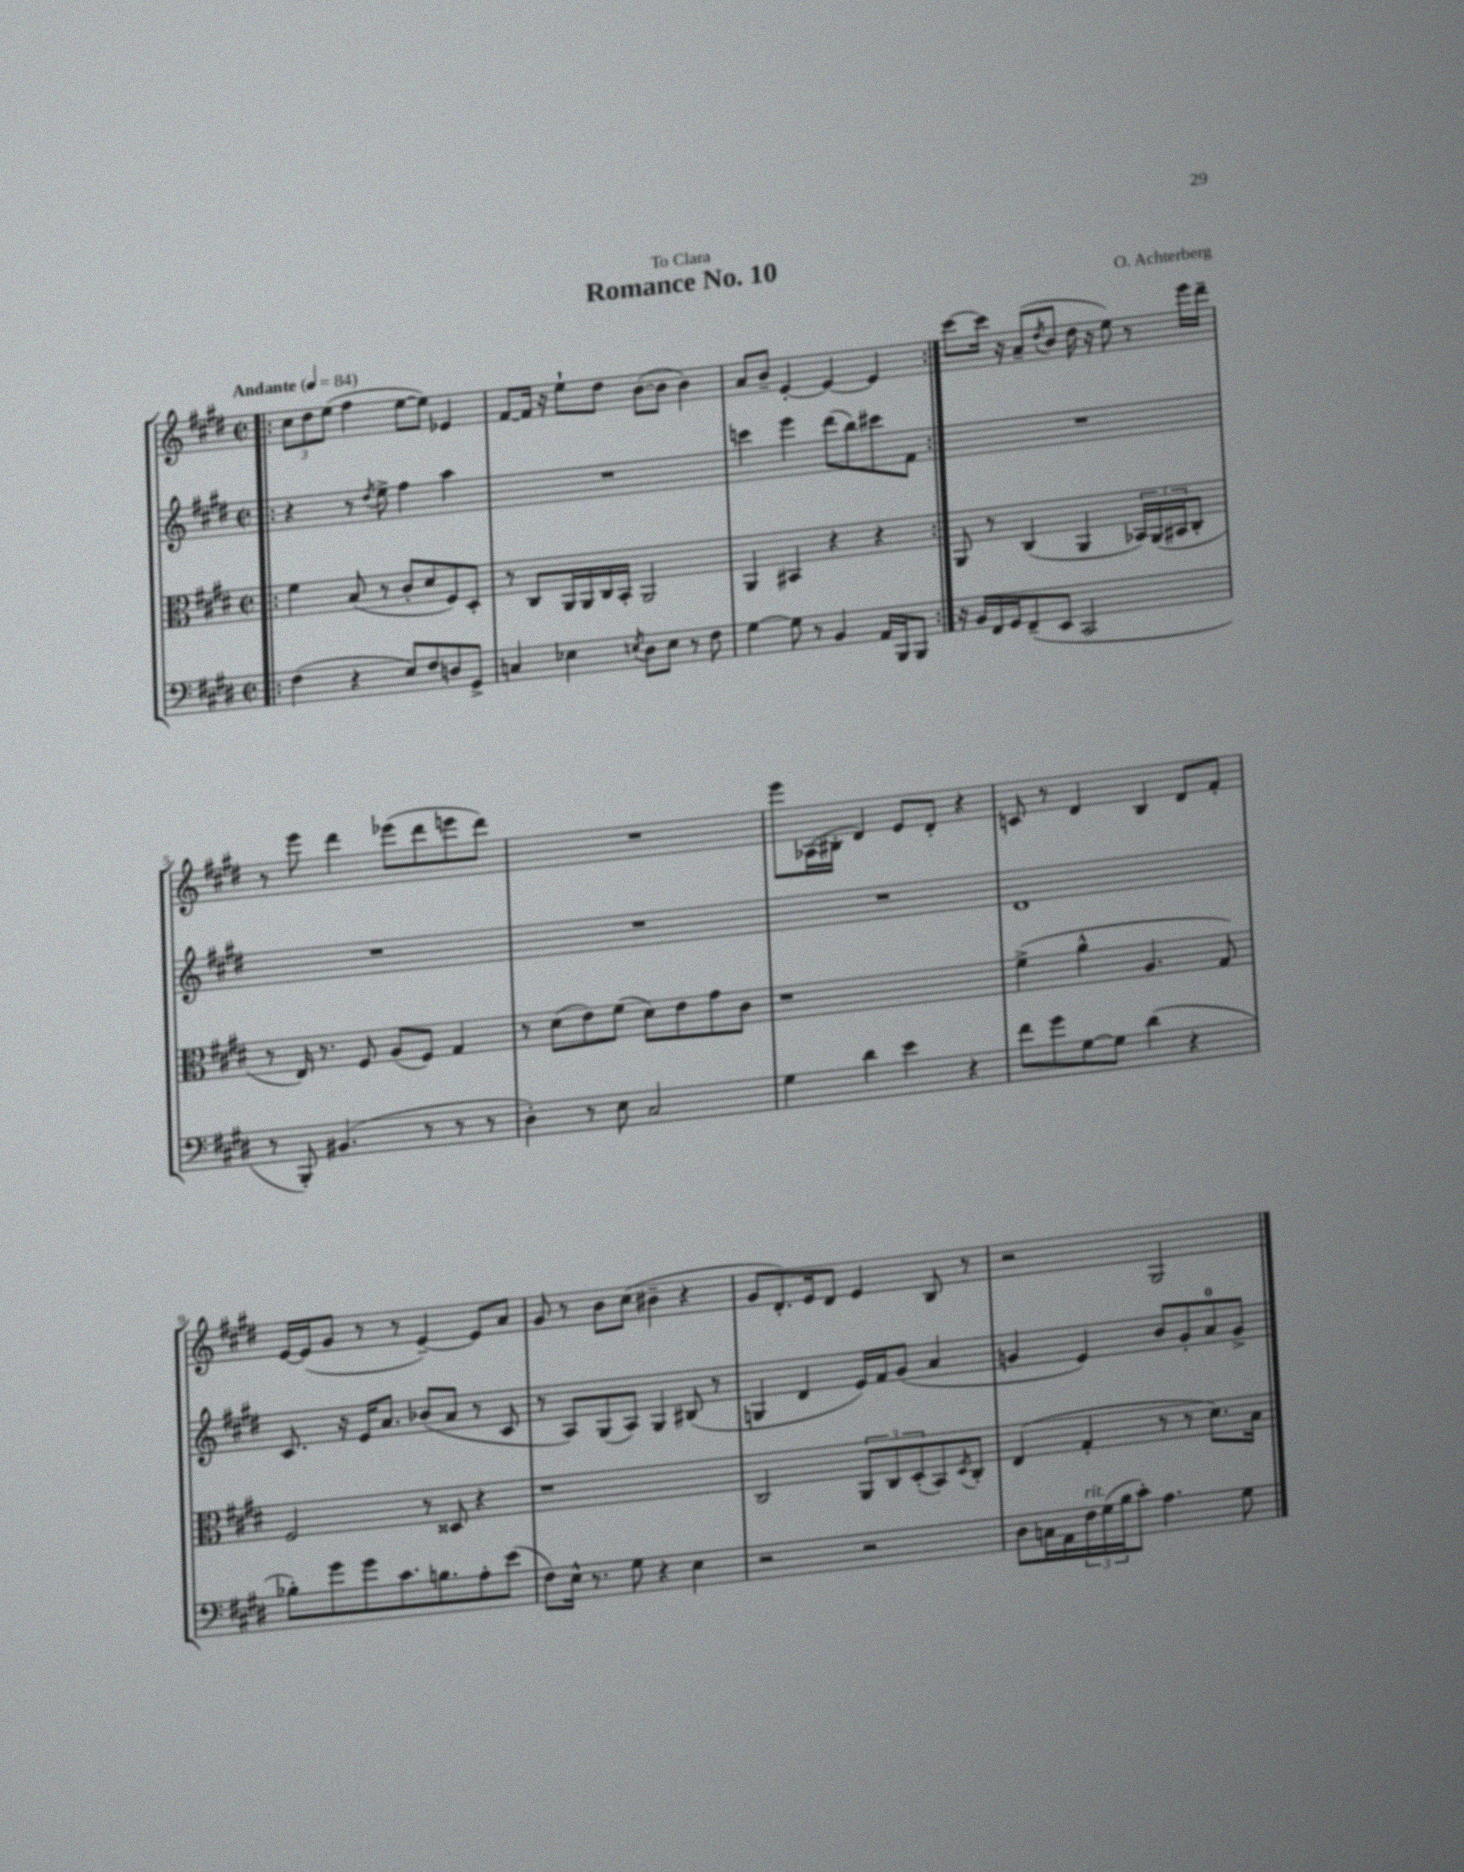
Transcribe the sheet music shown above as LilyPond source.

\header { title = "Romance No. 10" composer = "O. Achterberg" dedication = "To Clara" }
<<
\new StaffGroup <<
\new Staff = "s0" {
    \clef treble \key e \major \defaultTimeSignature \time 2/2 \tempo "Andante" 4 = 84
    \repeat volta 2 { \bar ".|:" \tuplet 3/2 { cis''8 dis''8 e''8( } fis''4 e''8~ e''8) ees'4 |
    fis'8~ fis'16 r16 e''8-! dis''8 b'8~( b'8 b'4) |
    a'8 b'8-- e'4~-. e'4~ e'4 | }
    cis'''8~ cis'''16 r16 a'8--( \acciaccatura { dis''8 } b'8 dis''16 r16 e''8) r8 e'''16 dis'''16-- |
    r8 e'''8 dis'''4 ees'''8( dis'''8 e'''8 dis'''8) |
    R1 |
    e'''8 aes16( bis16-. dis'4) e'8 dis'8-. r4 |
    c'8 r8 dis'4 b4 dis'8 fis'8-. |
    e'16~ e'16( gis'8 r8 r8 e'4~--) e'8 a'8 |
    gis'8 r8 b'8 cis''8( bis'4-- r4 |
    gis'8 dis'8.-.) e'16 dis'8 e'4 b8 r8 |
    r2 gis2 \bar "|." |
}
\new Staff = "s1" {
    \clef treble \key e \major \defaultTimeSignature \time 2/2
    \repeat volta 2 { \bar ".|:" r4 r8 \acciaccatura { dis''8 } e''8-> fis''4 a''4 |
    R1 |
    c'''4 e'''4 dis'''8( b''8) cis'''8 fis'8 | }
    R1 |
    R1 |
    R1 |
    R1 |
    dis'1 |
    cis'8. r16 e'16 a'8. bes'8( a'8 r8 cis'8 |
    r8 a8) gis8( a8) gis4 bis8( r8 |
    g4 dis'4 e'16) fis'16 gis'8( a'4 |
    g'4 e'4) b'8 g'8-. a'8-0 g'8-> \bar "|." |
}
\new Staff = "s2" {
    \clef alto \key e \major \defaultTimeSignature \time 2/2
    \repeat volta 2 { \bar ".|:" fis'4 b8( r8 cis'8-. dis'8 fis8) dis8-. |
    r8 cis8 a,16 a,16 cis16 b,16-. a,2 |
    a,4 bis,4 r4 r4 | }
    a,8 r8 cis4( a,4 \tuplet 3/2 { bes,16) a,16( bis,16 } cis8-. |
    r8 e16) r8. fis8 a8( fis8) gis4 |
    r8 dis'8( e'8) fis'8( dis'8) e'8 gis'8 cis'8 |
    r1 |
    fis'4->( a'4-^ a4. gis8) |
    fis2 r8 disis8 r4 |
    r1 |
    cis2 \tuplet 3/2 { a,8 cis8 dis8-.( } b,8) \acciaccatura { dis8 } cis8-. |
    e4( gis4-. r8 r8 dis'8.) b16 \bar "|." |
}
\new Staff = "s3" {
    \clef bass \key e \major \defaultTimeSignature \time 2/2
    \repeat volta 2 { \bar ".|:" fis4( r4 e8) fis8 d8 gis,8-> |
    c4 ees4 \acciaccatura { e8 } dis8 e8 r8 fis8 |
    gis4~ gis8 r8 b,4 a,16 b,,16 b,,8 | }
    r16 b,16 fis,16 gis,16 fis,8--( e,8 cis,2 |
    r8 b,,8-.) bis,4.( r8 r8 r8 |
    dis4-.) r8 e8 cis2 |
    gis4 dis'4 e'4 r4 |
    fis'8 gis'8 gis8~ gis8 dis'4( r4 |
    bes8-.) gis'8 gis'8 cis'8. b8. a8-. e'8( |
    fis8) e16-^ r8. gis8 r4 e4 |
    r2 r2 |
    dis8 c16 a,16 \tuplet 3/2 { fis16^\markup { \italic "rit." } gis16( b16 } cis'8-.) a4. gis8 \bar "|." |
}
>>
>>
